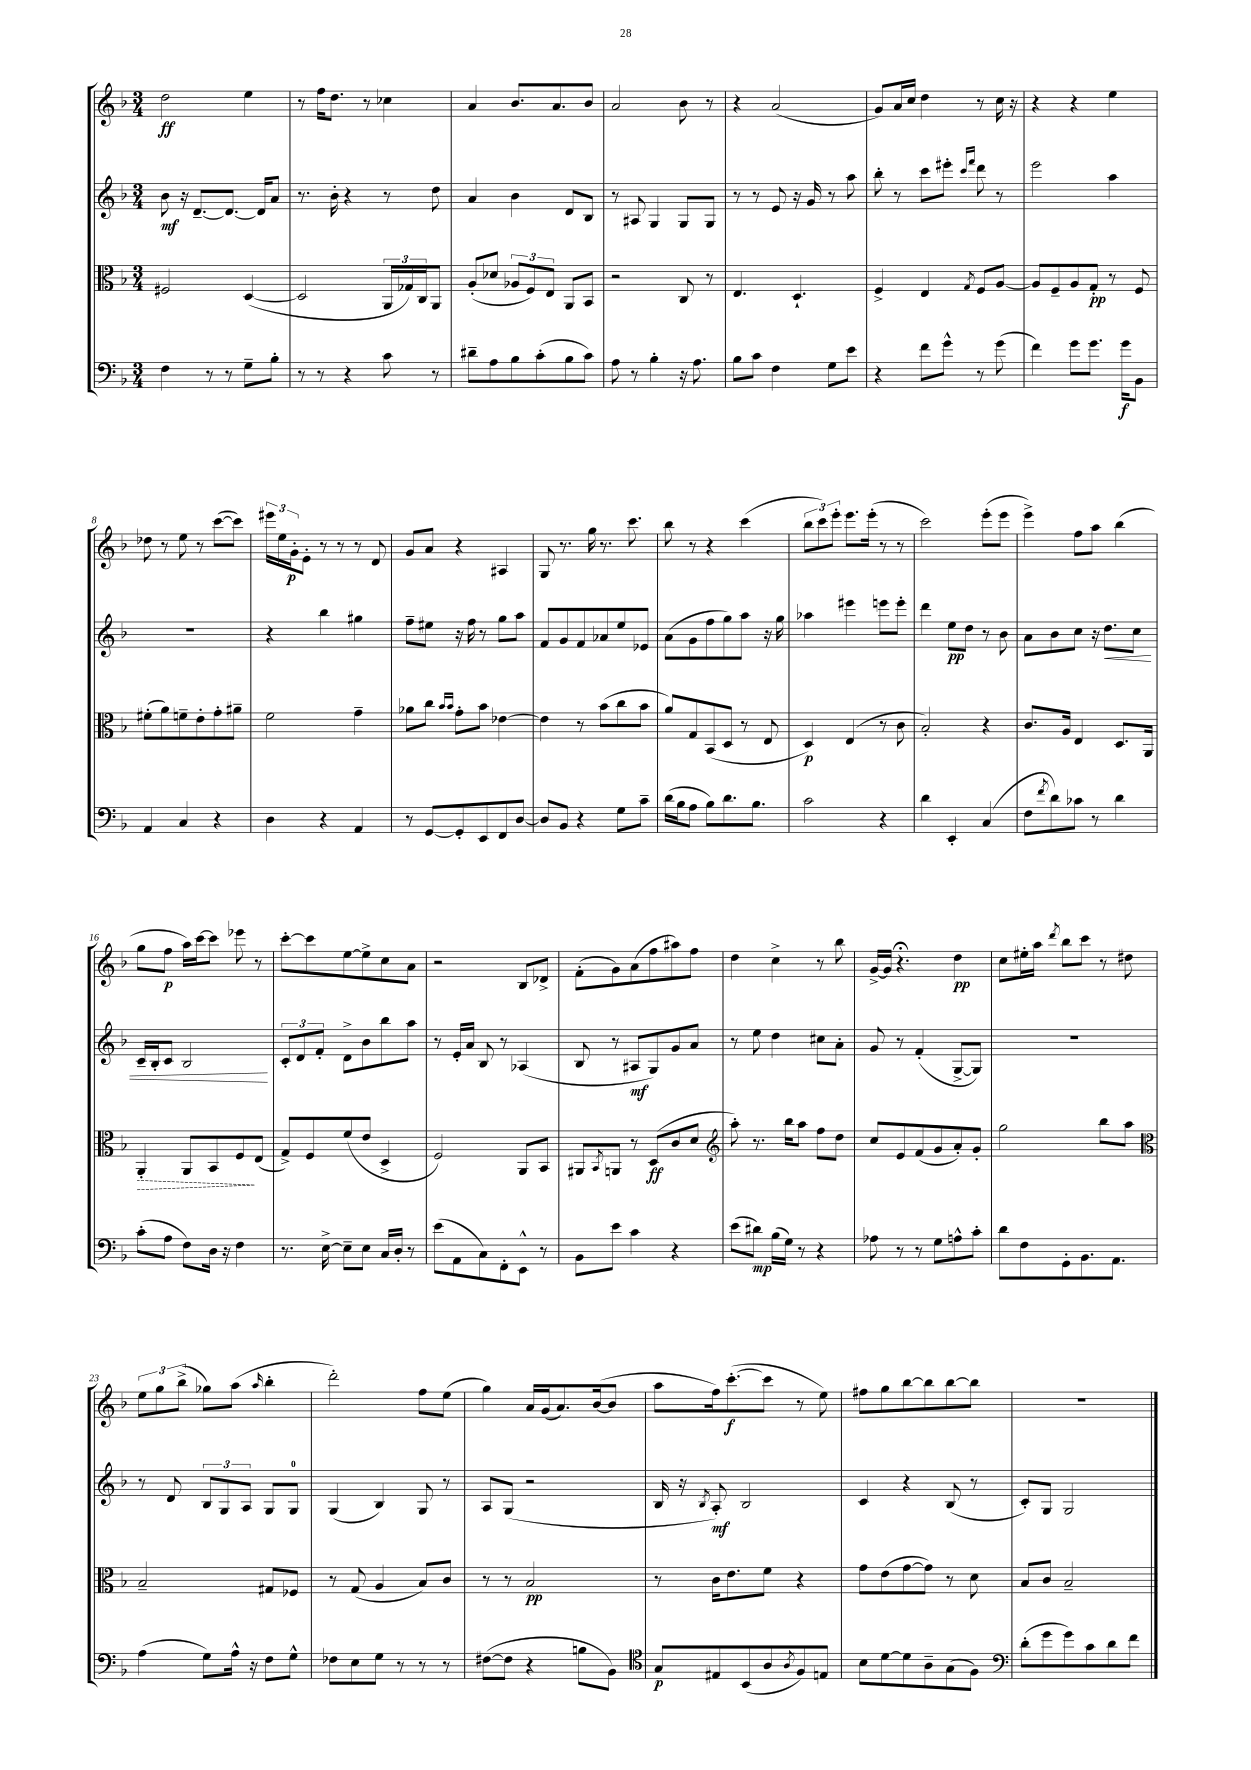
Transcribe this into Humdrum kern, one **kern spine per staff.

**kern	**dynam	**kern	**dynam	**kern	**dynam	**kern	**dynam
*part4	*part4	*part3	*part3	*part2	*part2	*part1	*part1
*staff4	*staff4	*staff3	*staff3	*staff2	*staff2	*staff1	*staff1
*clefF4	*	*clefC3	*	*clefG2	*	*clefG2	*
*k[b-]	*	*k[b-]	*	*k[b-]	*	*k[b-]	*
*M3/4	*	*M3/4	*	*M3/4	*	*M3/4	*
=1	=1	=1	=1	=1	=1	=1	=1
4F\	.	2F#X/	.	8b-\	mf	2dd\	ff
.	.	.	.	16r	.	.	.
.	.	.	.	[8.d~/L	.	.	.
8r	.	.	.	.	.	.	.
8r	.	.	.	8.d/J_	.	.	.
8G~\L	.	([4D/	.	.	.	4ee\	.
.	.	.	.	16d/KL]	.	.	.
8B-'\J	.	.	.	8a/J	.	.	.
=2	=2	=2	=2	=2	=2	=2	=2
8r	.	2D/]	.	8.r	.	8r	.
8r	.	.	.	.	.	16ff\KL	.
.	.	.	.	16b-'\	.	8.dd\J	.
4r	.	.	.	4r	.	.	.
.	.	.	.	.	.	8r	.
8c\	.	24AA/LL	.	8r	.	4cc-X\	.
.	.	24G-X/)	.	.	.	.	.
.	.	24C/J	.	.	.	.	.
8r	.	8AA/J	.	8dd\	.	.	.
=3	=3	=3	=3	=3	=3	=3	=3
8d#X~\L	.	(8A'/L	.	4a/	.	4a/	.
8A\	.	8d-X/J	.	.	.	.	.
8B-\	.	12A-X/L	.	4b-\	.	8.b-/L	.
.	.	12F/)	.	.	.	.	.
(8c'\	.	.	.	.	.	.	.
.	.	12E/J	.	.	.	.	.
.	.	.	.	.	.	8.a/	.
8B-\	.	8AA/L	.	8d/L	.	.	.
8c\J)	.	8BB-/J	.	8B-/J	.	8b-/J	.
=4	=4	=4	=4	=4	=4	=4	=4
8A\	.	2r	.	8r	.	2a/	.
8r	.	.	.	8A#X/	.	.	.
4B-'\	.	.	.	4G/	.	.	.
16r	.	8C/	.	8G/L	.	8b-\	.
8.A\	.	.	.	.	.	.	.
.	.	8r	.	8G/J	.	8r	.
=5	=5	=5	=5	=5	=5	=5	=5
8B-\L	.	4.E/	.	8r	.	4r	.
8c\J	.	.	.	8r	.	.	.
4F\	.	.	.	8e/	.	(2a/	.
.	.	4.D`/	.	16r	.	.	.
.	.	.	.	16g/	.	.	.
8G\L	.	.	.	8r	.	.	.
8e\J	.	.	.	8aa\	.	.	.
=6	=6	=6	=6	=6	=6	=6	=6
4r	.	4F^/	.	8bb-'\	.	8g/L)	.
.	.	.	.	8r	.	16a/L	.
.	.	.	.	.	.	16cc/JJ	.
8f\L	.	4E/	.	8ccc\L	.	4dd\	.
8g^^\J	.	.	.	8eee#X'\J	.	.	.
.	.	.	.	16qqccc/LL	.	.	.
.	.	8qG/	.	16qqfff/JJ	.	.	.
8r	.	8F/L	.	8ddd\	.	8r	.
(8g\	.	[8A/J	.	8r	.	16cc\	.
.	.	.	.	.	.	16r	.
=7	=7	=7	=7	=7	=7	=7	=7
4f\)	.	8A/L]	.	2eee\	.	4r	.
.	.	8F~/	.	.	.	.	.
8g\L	.	8A/	.	.	.	4r	.
8.g\J	.	8G'/J	pp	.	.	.	.
.	.	8r	.	4aa\	.	4ee\	.
16g\KL	f	.	.	.	.	.	.
8BB-\J	.	8F/	.	.	.	.	.
!!LO:LB:g=z
=8	=8	=8	=8	=8	=8	=8	=8
4AA/	.	(8f#X'\L	.	2.r	.	8dd-X\	.
.	.	8a\)	.	.	.	8r	.
4C/	.	8fn~\	.	.	.	8ee\	.
.	.	8e'\	.	.	.	8r	.
4r	.	8g'\	.	.	.	([8ccc\L	.
.	.	8a#X~\J	.	.	.	8ccc\J])	.
=9	=9	=9	=9	=9	=9	=9	=9
4D\	.	2f\	.	4r	.	24eee#X\LL	.
.	.	.	.	.	.	24ee\	.
.	.	.	.	.	.	24g'\J	p
.	.	.	.	.	.	8e'\J	.
4r	.	.	.	4bb-\	.	8r	.
.	.	.	.	.	.	8r	.
4AA/	.	4g~\	.	4gg#X\	.	8r	.
.	.	.	.	.	.	8d/	.
=10	=10	=10	=10	=10	=10	=10	=10
8r	.	8a-X\L	.	8ff~\L	.	8g/L	.
[8GG/L	.	8cc\J	.	8ee#X\J	.	8a/J	.
.	.	16qqb-/LL	.	.	.	.	.
.	.	16qqb-/JJ	.	.	.	.	.
8GG'/]	.	8g'\L	.	16r	.	4r	.
.	.	.	.	16ff\	.	.	.
8EE/	.	8b-\J	.	8r	.	.	.
8FF/	.	[4e-X\	.	8gg\L	.	4A#X/	.
[8D/J	.	.	.	8aa\J	.	.	.
=11	=11	=11	=11	=11	=11	=11	=11
8D/L]	.	4e-\]	.	8f/L	.	8G/	.
8BB-/J	.	.	.	8g/	.	8.r	.
4r	.	8r	.	8f/	.	.	.
.	.	.	.	.	.	16gg\	.
.	.	(8b-\L	.	8a-X/	.	8.r	.
8G\L	.	8cc\	.	8ee/	.	.	.
.	.	.	.	.	.	8.ccc\	.
8c~\J	.	8b-\J	.	8e-X/J	.	.	.
=12	=12	=12	=12	=12	=12	=12	=12
(16d\LL	.	8a/L)	.	(8a\L	.	8bb-\	.
16B-\J	.	.	.	.	.	.	.
8A\J	.	8G/	.	8g\	.	8r	.
8B-\L)	.	(8BB-/	.	8ff\	.	4r	.
8.d\	.	8D/J	.	8gg\)	.	.	.
.	.	8r	.	8aa\J	.	(4ccc\	.
8.B-\J	.	.	.	.	.	.	.
.	.	8E/	.	16r	.	.	.
.	.	.	.	16gg\	.	.	.
=13	=13	=13	=13	=13	=13	=13	=13
2c\	.	4D/)	p	4aa-X\	.	12bb-\L	.
.	.	.	.	.	.	12ccc\)	.
.	.	.	.	.	.	12eee'\J	.
.	.	(4E/	.	4eee#X\	.	8.eee\L	.
.	.	.	.	.	.	(16eee'\Jk	.
4r	.	8r	.	8eeen\L	.	8r	.
.	.	8c\	.	8eee'\J	.	8r	.
=14	=14	=14	=14	=14	=14	=14	=14
4d\	.	2B-'/)	.	4ddd\	.	2ccc\)	.
4EE'/	.	.	.	8ee\L	pp	.	.
.	.	.	.	8dd\J	.	.	.
(4C/	.	4r	.	8r	.	(8eee'\L	.
.	.	.	.	8b-\	.	8eee\J	.
=15	=15	=15	=15	=15	=15	=15	=15
8F\L	.	8.c/L	.	8a\L	.	4eee^\)	.
8qf/	.	.	.	.	.	.	.
8d\)	.	.	.	8b-\	.	.	.
.	.	16A/Jk	.	.	.	.	.
8c-X\J	.	4E/	.	8cc\J	.	8ff\L	.
8r	.	.	.	16r	.	8aa\J	.
!	!	!	!	!	!LO:HP:b	!	!
.	.	.	.	8.dd\L	<	.	.
4d\	.	8.D/L	.	.	.	(4bb-\	.
.	.	.	.	8cc\J	.	.	.
.	.	16AA/Jk	.	.	.	.	.
!!LO:LB:g=z
=16	=16	=16	=16	=16	=16	=16	=16
!	!	!	!LO:HP:b	!	!	!	!
(8c'\L	.	4AA'/	>	16c~/LL	.	8gg\L	.
.	.	.	.	16B-'/J	.	.	.
8A\J	.	.	.	8c/J	.	8ff\J	p
8F\L)	.	8AA/L	.	2B-/	.	16aa\LL)	.
.	.	.	.	.	.	[16ccc\J	.
16D\Jk	.	8BB-/	.	.	.	8ccc\J]	.
16r	.	.	.	.	.	.	.
4F\	.	8F/	.	.	.	8eee-X\	.
.	.	(8E/J	]	.	.	8r	.
.	.	.	.	.	[	.	.
=17	=17	=17	=17	=17	=17	=17	=17
8.r	.	8G^/L)	.	12c'/L	.	[8ccc'\L	.
.	.	.	.	12d/	.	.	.
.	.	8F/	.	.	.	8ccc\]	.
.	.	.	.	12f'/J	.	.	.
[16E^\	.	.	.	.	.	.	.
8E~\L]	.	(8f/	.	8d^\L	.	[8ee\	.
8E\J	.	8e/J	.	8b-\	.	8ee^\]	.
16C/LL	.	4D^/	.	8bb-\	.	8cc\	.
16D'/JJ	.	.	.	.	.	.	.
8r	.	.	.	8aa\J	.	8a\J	.
=18	=18	=18	=18	=18	=18	=18	=18
(8e\L	.	2F/)	.	8r	.	2r	.
8AA\	.	.	.	16e'/LL	.	.	.
.	.	.	.	16a/JJ	.	.	.
8C\)	.	.	.	8B-/	.	.	.
8FF'\	.	.	.	8r	.	.	.
8EE^^\J	.	8AA/L	.	(4A-X/	.	8B-/L	.
8r	.	8BB-/J	.	.	.	8d-X^/J	.
=19	=19	=19	=19	=19	=19	=19	=19
8BB-\L	.	8AA#X/L	.	8B-/	.	(8f'\L	.
.	.	8qBB-/	.	.	.	.	.
8e\J	.	8AAn/J	.	8r	.	8g\)	.
4c\	.	8r	.	8A#X/L	mf	(8a\	.
.	.	(8D/L	ff	8G/)	.	8ff\	.
4r	.	8c/	.	8g/	.	8aa#X\)	.
.	.	8d/J	.	8a/J	.	8ff\J	.
=20	=20	=20	=20	=20	=20	=20	=20
*	*	*clefG2	*	*	*	*	*
(8e\L	.	8aa'\)	.	8r	.	4dd\	.
8d#X\J)	mp	8.r	.	8ee\	.	.	.
(16B-\LL	.	.	.	4dd\	.	4cc^\	.
16G\JJ)	.	16bb-\KL	.	.	.	.	.
8r	.	8aa\J	.	.	.	.	.
4r	.	8ff\L	.	8cc#X\L	.	8r	.
.	.	8dd\J	.	8a'\J	.	8bb-\	.
=21	=21	=21	=21	=21	=21	=21	=21
8A-X\	.	8cc/L	.	8g/	.	[16g^/LL	.
.	.	.	.	.	.	16g/JJ]	.
8r	.	8e/	.	8r	.	4.r;<	.
8r	.	(8f/	.	(4f'/	.	.	.
8G\L	.	8g/	.	.	.	.	.
8An^^\	.	8a'/)	.	[8G^/L	.	4dd\	pp
8c'\J	.	8g'/J	.	8G/J])	.	.	.
=22	=22	=22	=22	=22	=22	=22	=22
8d\L	.	2gg\	.	2.r	.	8cc\L	.
8F\	.	.	.	.	.	16ee#X'\L	.
.	.	.	.	.	.	16aa\JJ	.
.	.	.	.	.	.	8qddd/	.
8GG'\	.	.	.	.	.	8bb-\L	.
8.BB-\	.	.	.	.	.	8ccc\J	.
.	.	8bb-\L	.	.	.	8r	.
8.AA\J	.	.	.	.	.	.	.
.	.	8aa\J	.	.	.	8dd#X\	.
!!LO:LB:g=z
=23	=23	=23	=23	=23	=23	=23	=23
*	*	*clefC3	*	*	*	*	*
(4A\	.	2B-~/	.	8r	.	12ee\L	.
.	.	.	.	.	.	12gg\	.
.	.	.	.	8d/	.	.	.
.	.	.	.	.	.	(12bb-^\J	.
8G\L)	.	.	.	12B-/L	.	8gg-X\L)	.
.	.	.	.	12G/	.	.	.
16A^^\Jk	.	.	.	.	.	(8aa\J	.
.	.	.	.	12A/J	.	.	.
16r	.	.	.	.	.	.	.
.	.	.	.	.	.	16qqaa/	.
8F\L	.	8G#X/L	.	8G/L	.	4bb-'\	.
8G^^\J	.	8F-X/J	.	8G/J	.	.	.
=24	=24	=24	=24	=24	=24	=24	=24
8F-X\L	.	8r	.	(4G/	.	2ddd'\)	.
8E\	.	(8G/	.	.	.	.	.
8G\J	.	4A/	.	4B-/)	.	.	.
8r	.	.	.	.	.	.	.
8r	.	8B-/L)	.	8G/	.	8ff\L	.
8r	.	8c/J	.	8r	.	(8ee\J	.
=25	=25	=25	=25	=25	=25	=25	=25
([8F#X\L	.	8r	.	8A/L	.	4gg\)	.
8F#\J]	.	8r	.	(8G/J	.	.	.
4r	.	2B-/	pp	2r	.	16a/LL	.
.	.	.	.	.	.	(16g/J	.
.	.	.	.	.	.	8.a/)	.
8Bn\L	.	.	.	.	.	.	.
.	.	.	.	.	.	([16b-/k	.
8BB-\J)	.	.	.	.	.	8b-/J]	.
=26	=26	=26	=26	=26	=26	=26	=26
*clefC4	*	*	*	*	*	*	*
8G/L	p	8r	.	16B-/	.	8aa\L	.
.	.	.	.	16r	.	.	.
.	.	.	.	8qB-/	.	.	.
8E#X/	.	16c\KL	.	8A'/)	mf	16ff\k)	.
.	.	8.e\	.	.	.	([8.ccc'\	f
(8BB-/	.	.	.	2B-/	.	.	.
8A/	.	8f\J	.	.	.	8ccc\J]	.
8qA/	.	.	.	.	.	.	.
8F/)	.	4r	.	.	.	8r	.
8En/J	.	.	.	.	.	8ee\)	.
=27	=27	=27	=27	=27	=27	=27	=27
8B-\L	.	8g\L	.	4c/	.	8ff#X\L	.
[8d\	.	(8e\	.	.	.	8gg\	.
8d\]	.	[8g\	.	4r	.	[8bb-\	.
8A~\	.	8g\J])	.	.	.	8bb-\]	.
(8G\	.	8r	.	(8B-/	.	[8bb-\	.
8F\J)	.	8d\	.	8r	.	8bb-\J]	.
=28	=28	=28	=28	=28	=28	=28	=28
*clefF4	*	*	*	*	*	*	*
(8d'\L	.	8B-/L	.	8c'/L)	.	2.r	.
8g\	.	8c/J	.	8G/J	.	.	.
8g\)	.	2B-~/	.	2G/	.	.	.
8c\	.	.	.	.	.	.	.
8d\	.	.	.	.	.	.	.
8f\J	.	.	.	.	.	.	.
==	==	==	==	==	==	==	==
*-	*-	*-	*-	*-	*-	*-	*-
